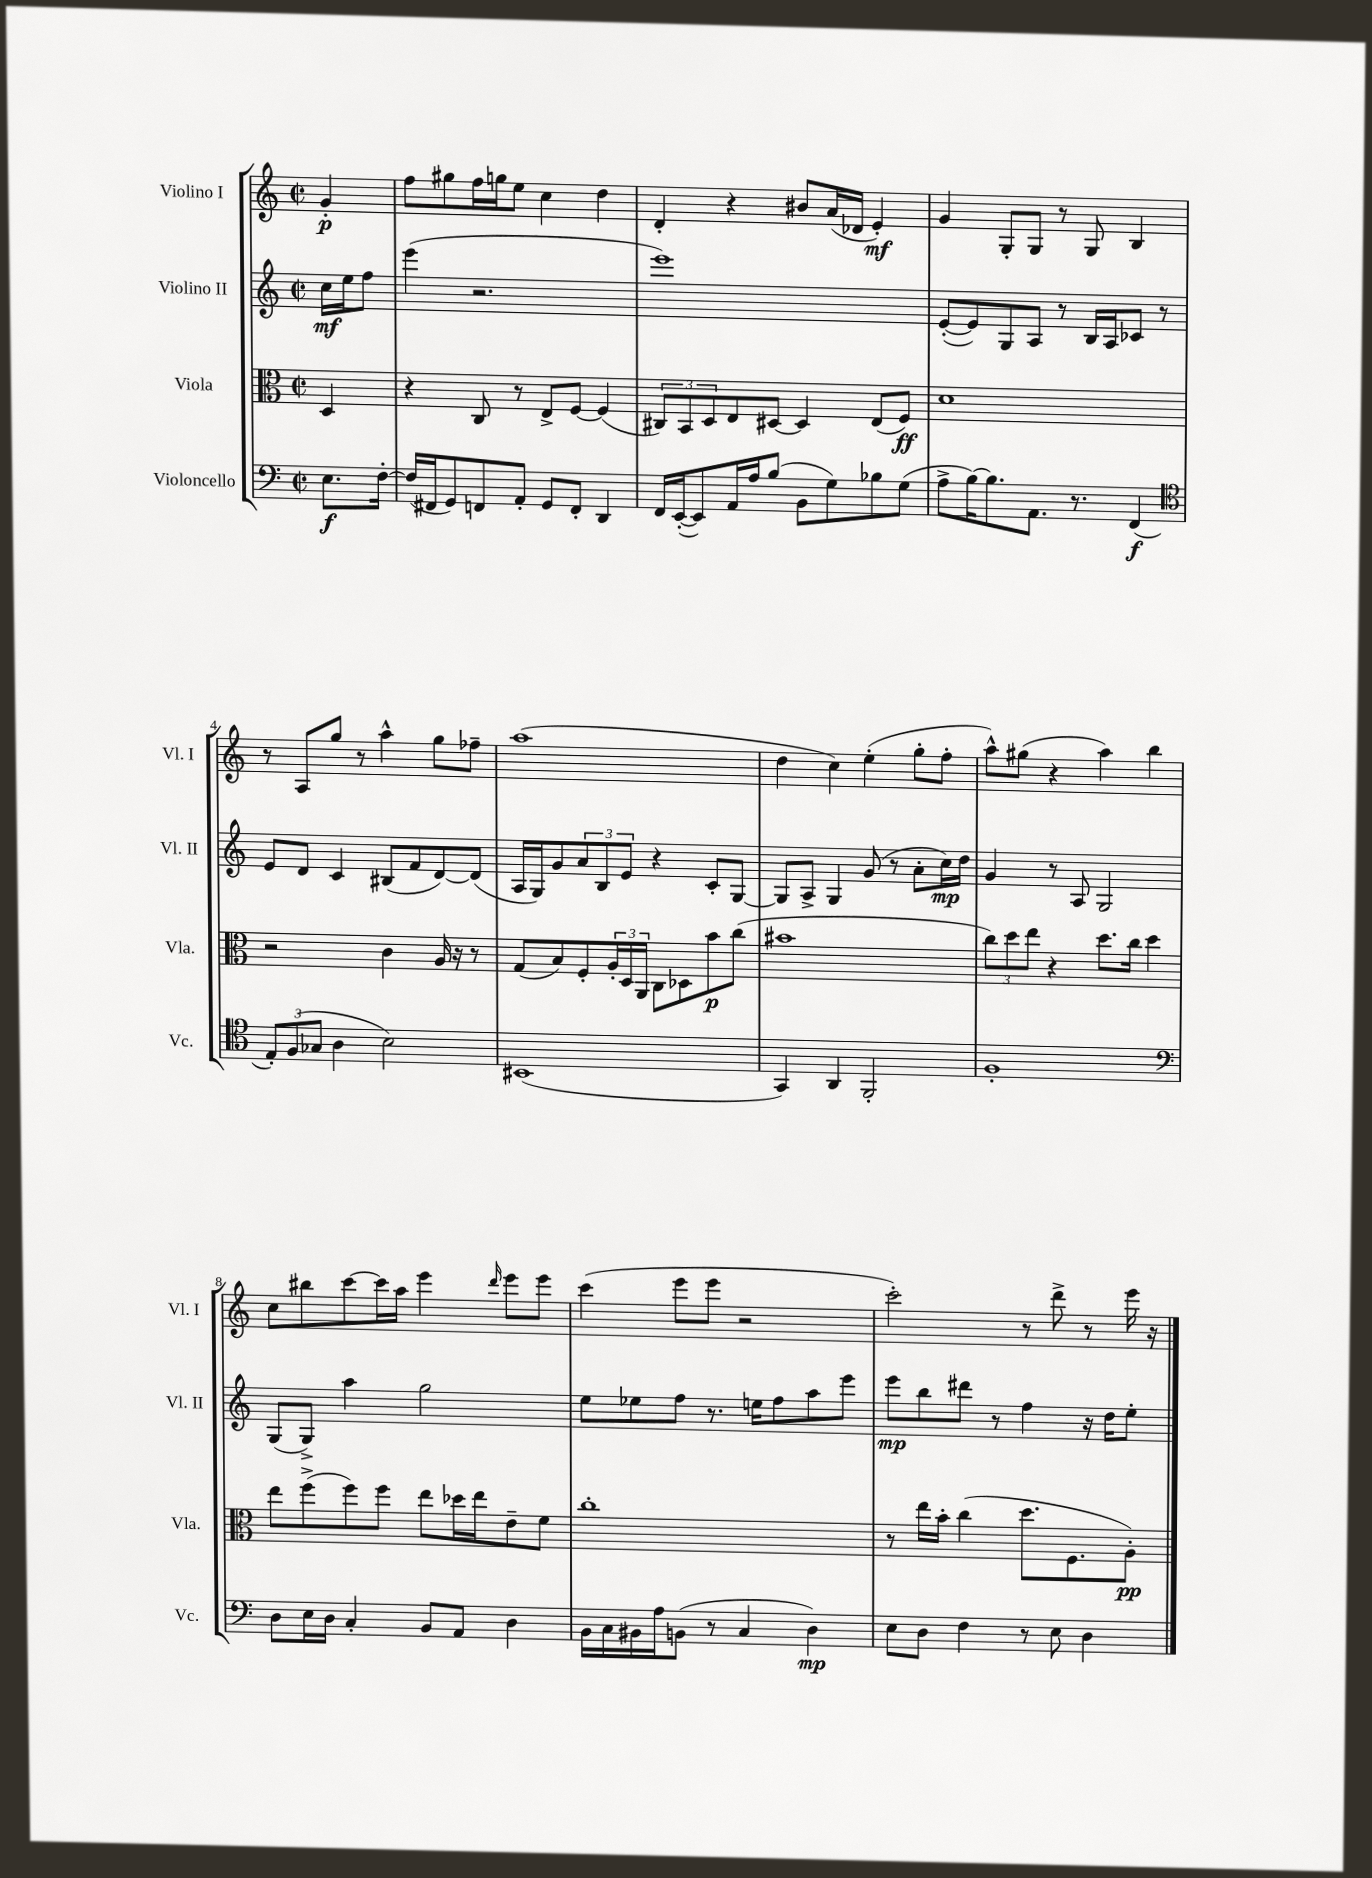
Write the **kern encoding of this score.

**kern	**kern	**kern	**kern
*staff4	*staff3	*staff2	*staff1
*clefF4	*clefC3	*clefG2	*clefG2
*k[]	*k[]	*k[]	*k[]
*M2/2	*M2/2	*M2/2	*M2/2
*met(c|)	*met(c|)	*met(c|)	*met(c|)
8.E	4D	16cc	4g'
.	.	16ee	.
.	.	8ff	.
[16F'	.	.	.
=	=	=	=
(16F]	4r	(4eee	8ff
16FF#	.	.	.
8GG)	.	.	8gg#
8FF	8C	2.r	16ff
.	.	.	16gg
8AA'	8r	.	8ee
8GG	8E^	.	4cc
8FF'	[8F	.	.
4DD	(4F]	.	4dd
=	=	=	=
16FF	12C#)	1eee)	4d'
([16EE'	.	.	.
.	12BB	.	.
8EE])	.	.	.
.	12D	.	.
16AA	8E	.	4r
16A	.	.	.
(8B	[8D#	.	.
8BB	4D#]	.	8b#
8G)	.	.	(16a
.	.	.	16d-
8B-	(8E	.	4e')
(8G	8F)	.	.
=	=	=	=
8A^	1d	([8e'	4g
[16B)	.	8e])	.
8.B]	.	.	.
.	.	8G	8G'
8.AA	.	8A	8G
.	.	8r	8r
8.r	.	.	.
.	.	16B	8G
.	.	16A	.
(4FF	.	8c-	4B
.	.	8r	.
=	=	=	=
*clefC4	*	*	*
12E')	2r	8e	8r
(12F	.	.	.
.	.	8d	8A
12G-	.	.	.
4A	.	4c	8gg
.	.	.	8r
2B)	4c	(8B#	4aa^^
.	.	8f	.
.	16A	[8d)	8gg
.	16r	.	.
.	8r	(8d]	8ff-~
=	=	=	=
(1BB#	(8G	16A	(1aa
.	.	16G)	.
.	8B)	8g	.
.	8F'	12a	.
.	.	12B	.
.	24A'	.	.
.	24D	12e	.
.	24AA	.	.
.	8C	4r	.
.	8D-	.	.
.	8b	8c'	.
.	(8cc	[8G	.
=	=	=	=
4GG)	1b#	8G]	4dd
.	.	8A^	.
4AA	.	4G	4cc)
2FF'	.	(8g	(4ee'
.	.	8r	.
.	.	8a'	8gg'
.	.	16cc)	8ff'
.	.	16dd	.
=	=	=	=
1F'	12cc)	4g	8aa^^)
.	12dd	.	.
.	.	.	(8gg#
.	12ee	.	.
.	4r	8r	4r
.	.	8A	.
.	8.dd	2G	4aa)
.	16cc	.	.
.	4dd	.	4bb
=	=	=	=
*clefF4	*	*	*
8D	8ee	(8G	8cc
16E	(8ff^	8G^)	8bb#
16D	.	.	.
4C'	8ff)	4aa	[8ccc
.	8ff	.	16ccc]
.	.	.	16aa
8BB	8ee	2gg	4eee
8AA	16dd-	.	.
.	16ee	.	.
.	.	.	16qqddd
4D	8e~	.	8eee
.	8f	.	8eee
=	=	=	=
16BB	1cc'	8ee	(4ccc
16C	.	.	.
16BB#	.	8ee-	.
16A	.	.	.
(8BB	.	8ff	8eee
8r	.	8.r	8eee
4C	.	.	2r
.	.	16ee	.
.	.	8ff	.
4D)	.	8aa	.
.	.	8eee	.
=	=	=	=
8E	8r	8eee	2ccc')
8D	16ee	8bb	.
.	16b'	.	.
4F	(4cc	8ddd#	.
.	.	8r	.
8r	8.dd	4ff	8r
8E	.	.	8ddd^
.	8.F	.	.
4D	.	16r	8r
.	.	16dd	.
.	8A')	8ee'	16eee
.	.	.	16r
==	==	==	==
*-	*-	*-	*-
